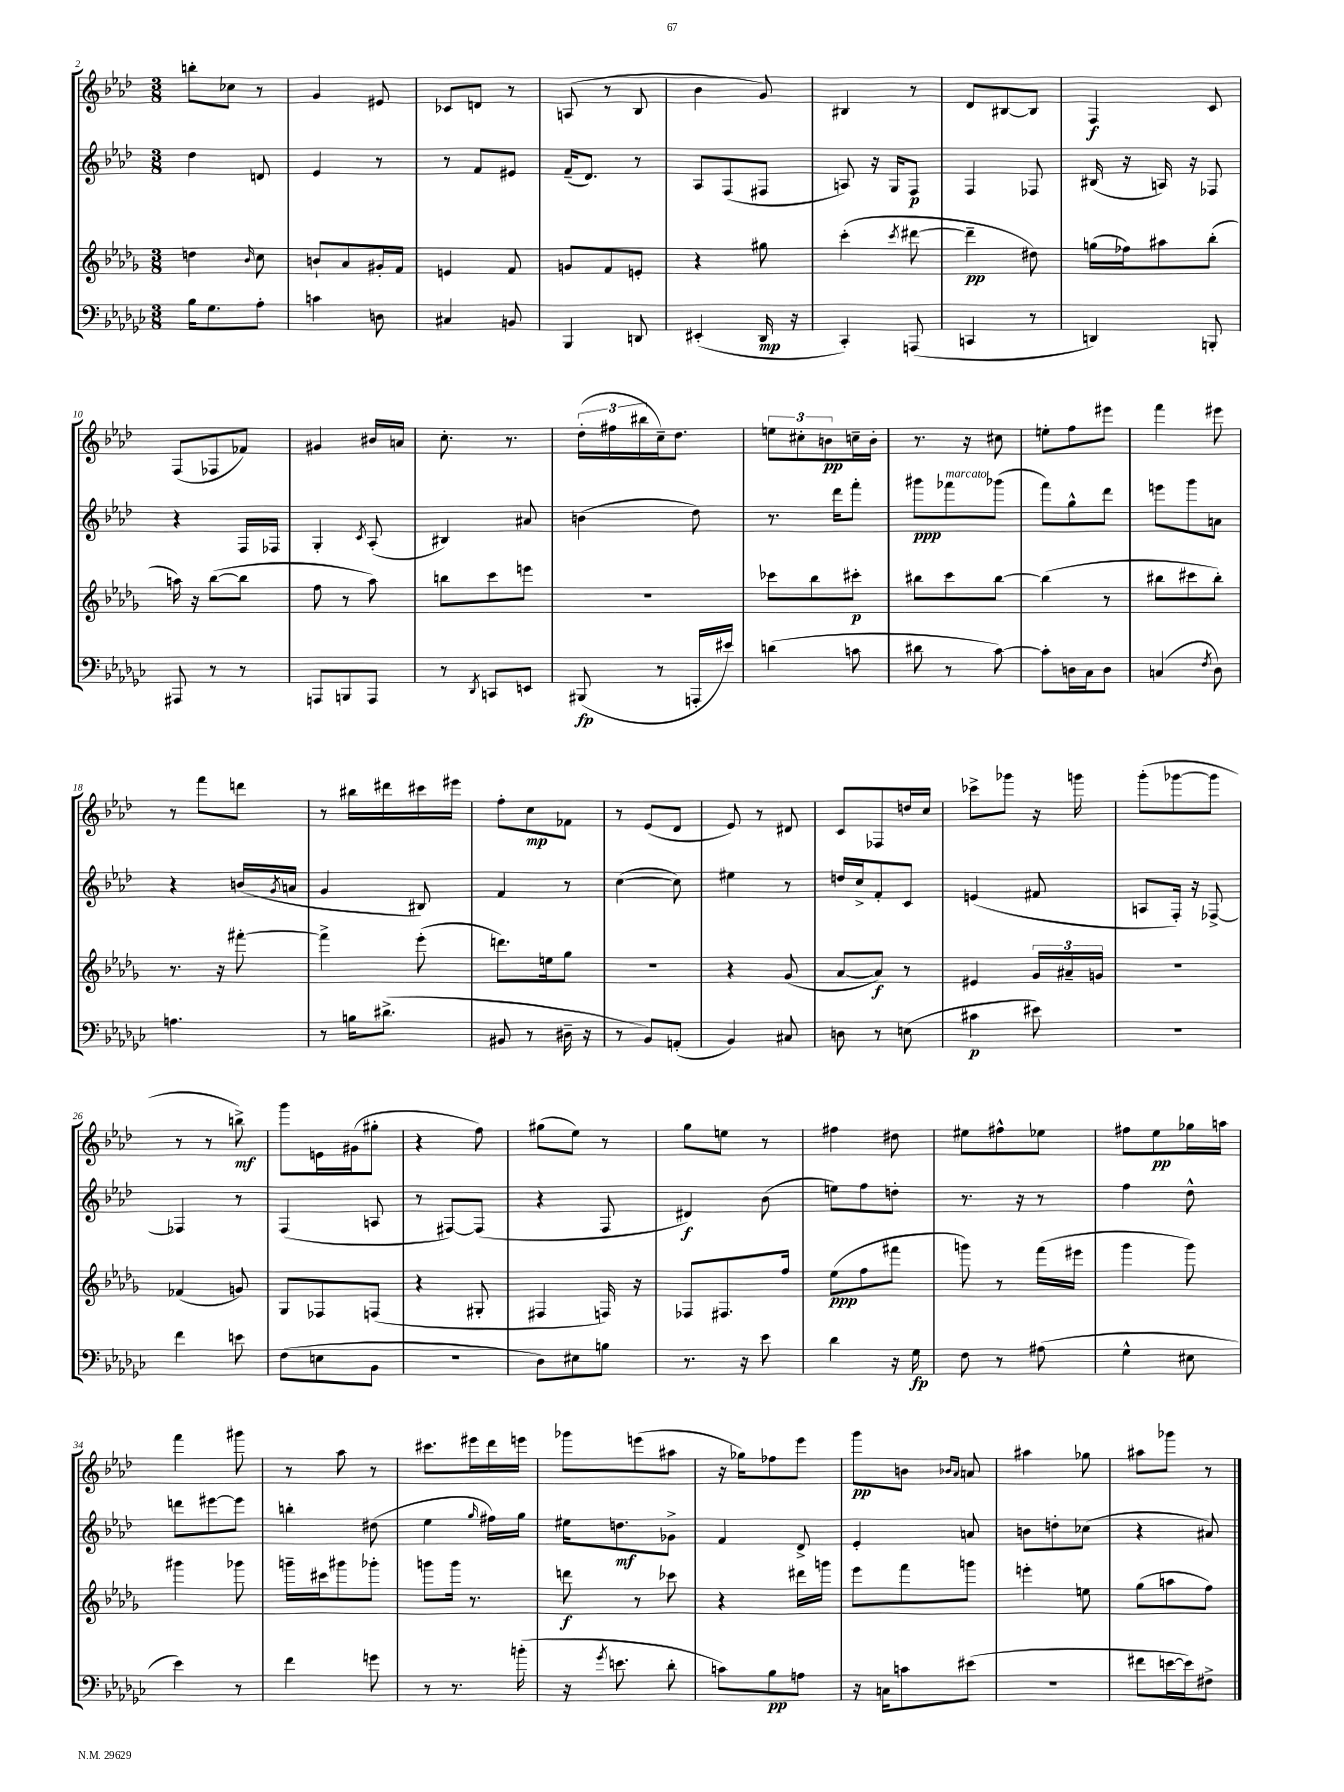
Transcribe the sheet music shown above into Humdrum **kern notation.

**kern	**kern	**kern	**kern
*staff4	*staff3	*staff2	*staff1
*clefF4	*clefG2	*clefG2	*clefG2
*k[b-e-a-d-g-c-]	*k[b-e-a-d-g-]	*k[b-e-a-d-]	*k[b-e-a-d-]
*M3/8	*M3/8	*M3/8	*M3/8
16B-\LK	4dd\	4dd-\	8bb'\L
8.G-\	.	.	.
.	.	.	8cc-\J
.	16qqb-/	.	.
8A-'\J	8cc\	8d/	8r
=	=	=	=
4c\	8b`/L	4e-/	4g/
.	8a-/	.	.
8D\	16g#'/L	8r	8e#/
.	16f/JJ	.	.
=	=	=	=
4C#/	4e/	8r	8c-/L
.	.	8f/L	8d/J
8BB/	8f/	8e#/J	8r
=	=	=	=
4BBB-/	8g/L	(16f~/LK	(8A/
.	.	8.d-/J)	.
.	8f/	.	8r
8DD/	8e'/J	8r	8B-/
=	=	=	=
(4EE#'/	4r	8A-/L	4b-\
.	.	(8F/	.
16DD-/	8gg#\	8F#/J	8g/)
16r	.	.	.
=	=	=	=
4CC-'/)	(4ccc'\	8A/)	4B#/
.	.	16r	.
.	.	16G/LK	.
.	8qccc/	.	.
(8AAA/	[8ddd#\	8F/J	8r
=	=	=	=
4CC/	4ddd#~\]	4F/	8d-/L
.	.	.	[8B#/
8r	8dd#\)	8F-/	8B#/]J
=	=	=	=
4DD/)	(16gg\LL	(16B#/	4F/
.	16ff-\J)	16r	.
.	8aa#\	16A/)	.
.	.	16r	.
8BBB'/	(8bb-'\J	8F-/	8c/
=	=	=	=
8AAA#/	16aa\)	4r	(8F/L
.	16r	.	.
8r	([8bb-\L	.	8F-/
8r	8bb-\]J	16F/LL	8f-/J)
.	.	16F-/JJ	.
=	=	=	=
8AAA/L	8ff\	4G'/	4g#/
8BBB/	8r	.	.
.	.	8qc/	.
8AAA/J	8aa-\)	(8A-'/	16b#/LL
.	.	.	16a/JJ
=	=	=	=
8r	8bb\L	4B#/)	8.cc'\
8qDD-/	.	.	.
8CC/L	8ccc\	.	.
.	.	.	8.r
8EE/J	8eee\J	8a#/	.
=	=	=	=
(8BBB#/	4.r	(4b\	(24dd-'\LL
.	.	.	24ff#\
.	.	.	24bb#\
8r	.	.	16cc~\J)
.	.	.	8.dd-\J
16AAA'/LL	.	8dd-\)	.
16e#/JJ)	.	.	.
=	=	=	=
(4d\	8ccc-\L	8.r	12ee\L
.	.	.	12cc#'\
.	8bb-\	.	.
.	.	.	12b\
.	.	16ddd-\LK	.
8c\	8ccc#'\J	8fff'\J	16cc~\L
.	.	.	16b'\JJ
=	=	=	=
8d#\	8bb#\L	8ggg#\L	8.r
8r	8ccc\	8fff-\	.
.	.	.	16r
[8c-\)	[8bb#\J	(8ggg-\J	8cc#\
=	=	=	=
8c-'\]L	(4bb#\]	8fff\L)	8ee'\L
16D\L	.	8gg^^\	8ff\
16C-\J	.	.	.
8D\J	8r	8ddd-\J	8eee#\J
=	=	=	=
(4C/	8bb#\L	8eee\L	4fff\
.	8ccc#\	8ggg\	.
8qF/	.	.	.
8D-\)	8bb#'\J)	8a\J	8eee#\
=	=	=	=
4.A\	8.r	4r	8r
.	.	.	8fff\L
.	16r	.	.
.	[8fff#'\	(16b/LL	8ddd\J
.	.	8qg/	.
.	.	16a/JJ	.
=	=	=	=
8r	4fff#^\]	4g/	8r
16B\LK	.	.	16bb#\LL
(8.d#^\J	.	.	16ddd#\
.	(8eee-'\	8B#/)	16ccc#\
.	.	.	16eee#\JJ
=	=	=	=
8BB#/	8.ddd\L)	4f/	8ff'\L
8r	.	.	8cc\
.	16ee\k	.	.
16D#~\	8gg-\J	8r	8f-\J
16r	.	.	.
=	=	=	=
8r	4.r	([4cc\	8r
8BB-/L)	.	.	(8e-/L
(8AA'/J	.	8cc\])	8d-/J
=	=	=	=
4BB-/)	4r	4ee#\	8e-/)
.	.	.	8r
8C#/	(8g-/	8r	8d#/
=	=	=	=
8D\	[8a-/L	16dd/LL	8c/L
.	.	16cc^/J	.
8r	8a-/]J)	8f'/	8F-/
(8E\	8r	8c/J	16dd/L
.	.	.	16cc/JJ
=	=	=	=
4c#\	4e#/	(4e/	8ccc-^\L
.	.	.	8ggg-\J
8e#\)	24g-/LL	8f#/	16r
.	24a#~/	.	.
.	.	.	16ggg\
.	24g/JJ	.	.
=	=	=	=
4.r	4.r	8A/L	(8ggg'\L
.	.	16F'/Jk)	[8ggg-\
.	.	16r	.
.	.	[8F-^/	8ggg-\]J
=	=	=	=
4f\	(4f-/	4F-/]	8r
.	.	.	8r
8e\	8g/)	8r	8bb^\)
=	=	=	=
(8F\L	8G-/L	(4F/	8ggg\L
8E\	8F-/	.	16e\L
.	.	.	(16g#\J
8BB-\J	(8F/J	8A/	8gg#'\J
=	=	=	=
4.r	4r	8r	4r
.	.	[8F#/L)	.
.	8G#'/	(8F#/]J	8ff\)
=	=	=	=
8D-\L)	4F#/	4r	(8gg#\L
8E#\	.	.	8ee-\J)
8B\J	16F/)	8F/	8r
.	16r	.	.
=	=	=	=
8.r	8F-/L	4d#/)	8gg\L
.	8.F#/	.	8ee\J
16r	.	.	.
8e-\	.	(8b-\	8r
.	16ff/Jk	.	.
=	=	=	=
4d-\	(8ee-\L	8ee\L)	4ff#\
.	8ff\	8ff\	.
16r	8fff#\J	8dd'\J	8dd#\
16G-\	.	.	.
=	=	=	=
8F\	8ggg\)	8.r	8ee#\L
8r	8r	.	8ff#^^\
.	.	16r	.
(8A#\	(16fff\LL	8r	8ee-\J
.	16eee#\JJ	.	.
=	=	=	=
4G-^^\	4ggg-\	4ff\	8ff#\L
.	.	.	8ee-\
8E#\	8ggg-\)	8dd-^^\	16gg-\L
.	.	.	16aa\JJ
=	=	=	=
4e-\)	4ggg#\	8ddd\L	4fff\
.	.	[8eee#\	.
8r	8ggg-\	8eee#\]J	8ggg#\
=	=	=	=
4f\	16ggg~\LL	4bb'\	8r
.	16ccc#\J	.	.
.	8ggg#\	.	8aa-\
8g\	8ggg-'\J	(8dd#\	8r
=	=	=	=
8r	8ggg\L	4ee-\	8.ccc#\L
8.r	16ggg\Jk	.	.
.	8.r	.	16eee#\L
.	.	16qqgg/	.
.	.	16ff#\LL)	16ddd-\
(16b'\	.	16gg\JJ	16eee\JJ
=	=	=	=
16r	8ddd\	16ee#\LK	8ggg-\L
8qg-/	.	.	.
8.e\	.	8.dd\	.
.	8r	.	(8eee\
8d-'\	8ccc-\	8g-^\J	8aa#\J
=	=	=	=
8c\L)	4r	4f/	16r
.	.	.	16gg-\LK)
8B-\	.	.	8ff-\
8A\J	16ddd#\LL	8d-^/	8eee-\J
.	16ggg\JJ	.	.
=	=	=	=
16r	8eee-\L	4e-'/	8ggg\L
16C\LK	.	.	.
8c\	8fff\	.	8b\J
.	.	.	16qqb-/LL
.	.	.	16qqa-/JJ
(8e#\J	8ggg\J	8a/	8a/
=	=	=	=
4.r	4eee'\	8b\L	4aa#\
.	.	8dd'\	.
.	8ee\	(8cc-\J	8gg-\
=	=	=	=
8f#\L	(8gg-\L	4r	8aa#\L
[16e\L	8aa\	.	8ggg-\J
16e\]J)	.	.	.
8F#^\J	8ff\J)	8a#/)	8r
==	==	==	==
*-	*-	*-	*-
